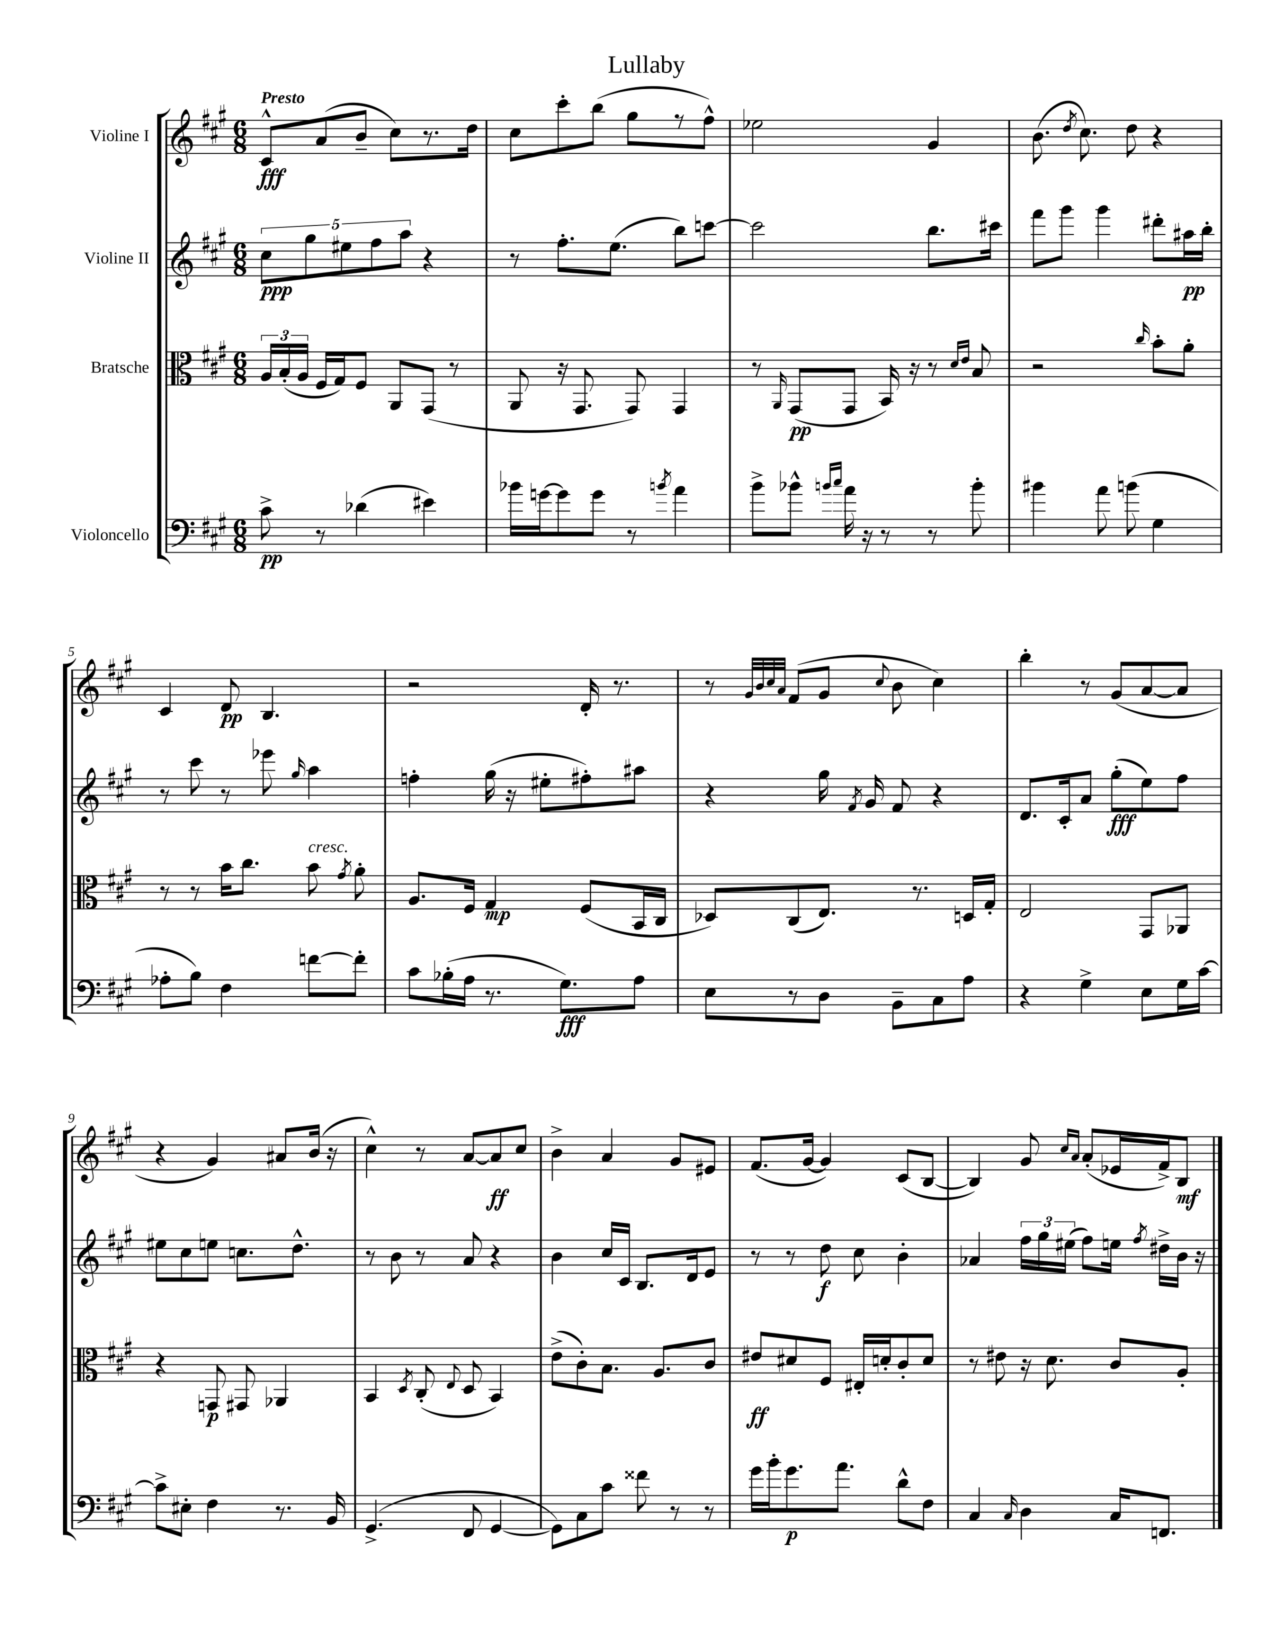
\header { title = "Lullaby" }
<<
\new StaffGroup <<
\new Staff = "s0" \with { instrumentName = "Violine I" } {
    \clef treble \key a \major \numericTimeSignature \time 6/8 \tempo "Presto"
    \autoBeamOff cis'8[-^\fff a'8( b'8]-- cis''8[) r8. d''16] |
    cis''8[ cis'''8-. b''8]( gis''8[ r8 fis''8]-^) |
    ees''2 gis'4 |
    b'8.( \acciaccatura { d''8 } cis''8.) d''8 r4 |
    cis'4 d'8\pp b4. |
    r2 d'16-. r8. |
    r8 \grace { gis'32[ b'32 cis''32 a'32] } fis'8[( gis'8] \appoggiatura { cis''8 } b'8 cis''4) |
    b''4-. r8 gis'8[( a'8~ a'8] |
    r4 gis'4) ais'8[ b'16]( r16 |
    cis''4-^) r8 a'8[~ a'8\ff cis''8] |
    b'4-> a'4 gis'8[ eis'8] |
    fis'8.[( gis'16]~ gis'4) cis'8[( b8]~ |
    b4) gis'8 \grace { cis''16[ a'16] } a'8[-.( ees'16 fis'16->) b8]\mf \bar "|." |
}
\new Staff = "s1" \with { instrumentName = "Violine II" } {
    \clef treble \key a \major \numericTimeSignature \time 6/8
    \autoBeamOff \tuplet 5/4 { cis''8[\ppp gis''8 eis''8 fis''8 a''8] } r4 |
    r8 fis''8.[-. e''8.]( b''8[) c'''8]~ |
    c'''2 b''8.[ cis'''16] |
    fis'''8[ gis'''8] gis'''4 dis'''8[-. ais''16\pp b''16]-. |
    r8 cis'''8 r8 ees'''8 \grace { gis''16 } a''4 |
    f''4-. gis''16( r16 eis''8[-. fis''8-.) ais''8] |
    r4 gis''16 \acciaccatura { fis'8 } gis'16 fis'8 r4 |
    d'8.[ cis'16-. a'8] gis''8[-.\fff( e''8) fis''8] |
    eis''8[ cis''8 e''8] c''8.[ d''8.]-^ |
    r8 b'8 r8 a'8 r4 |
    b'4 cis''16[ cis'16] b8.[ d'16 e'8] |
    r8 r8 d''8\f cis''8 b'4-. |
    aes'4 \tuplet 3/2 { fis''16[ gis''16 eis''16]( } fis''8[) e''16] \acciaccatura { fis''8 } dis''16[-> b'16] r16 \bar "|." |
}
\new Staff = "s2" \with { instrumentName = "Bratsche" } {
    \clef alto \key a \major \numericTimeSignature \time 6/8
    \autoBeamOff \tuplet 3/2 { a16[ b16-.( a16] } fis16[ gis16) fis8] a,8[ gis,8]( r8 |
    a,8 r16 gis,8. gis,8) gis,4 |
    r8 \grace { a,16 } gis,8[\pp( gis,8] b,16) r16 r8 \grace { d'16[ e'16] } b8 |
    r2 \grace { cis''16 } b'8[-. a'8]-. |
    r8 r8 b'16[ cis''8.] b'8^\markup { \italic "cresc." } \acciaccatura { gis'8 } a'8-. |
    a8.[ fis16] gis4\mp fis8[( b,16 cis16] |
    des8[) cis8( e8.]) r8. d16[ gis16]-. |
    e2 gis,8[ aes,8] |
    r4 g,8\p gis,8 aes,4 |
    b,4 \acciaccatura { d8 } cis8-.( \appoggiatura { e8 } d8 b,4) |
    e'8[->( cis'8-.) b8.] a8.[ cis'8] |
    eis'8[\ff dis'8 fis8] eis16[-. d'16-. cis'8-. d'8] |
    r8 eis'8 r16 d'8. cis'8[ a8]-. \bar "|." |
}
\new Staff = "s3" \with { instrumentName = "Violoncello" } {
    \clef bass \key a \major \numericTimeSignature \time 6/8
    \autoBeamOff cis'8->\pp r8 des'4( eis'4) |
    bes'16[ g'16~ g'8 g'8] r8 \acciaccatura { b'8 } a'4 |
    b'8[-> bes'8]-^ \grace { b'16[ cis''16] } a'16 r16 r8 r8 b'8-. |
    bis'4 a'8 b'8( gis4 |
    aes8[-. b8]) fis4 f'8[~ f'8]-. |
    cis'8[ bes16-.( a16] r8. gis8.[\fff) a8] |
    e8[ r8 d8] b,8[-- cis8 a8] |
    r4 gis4-> e8[ gis16 cis'16]~ |
    cis'8[-> eis8]-. fis4 r8. b,16 |
    gis,4.->( fis,8 gis,4~ |
    gis,8[) cis8 cis'8] fisis'8 r8 r8 |
    gis'16[ b'16-. gis'8.\p a'8.] d'8[-^ fis8] |
    cis4 \grace { cis16 } d4 cis16[ f,8.] \bar "|." |
}
>>
>>
